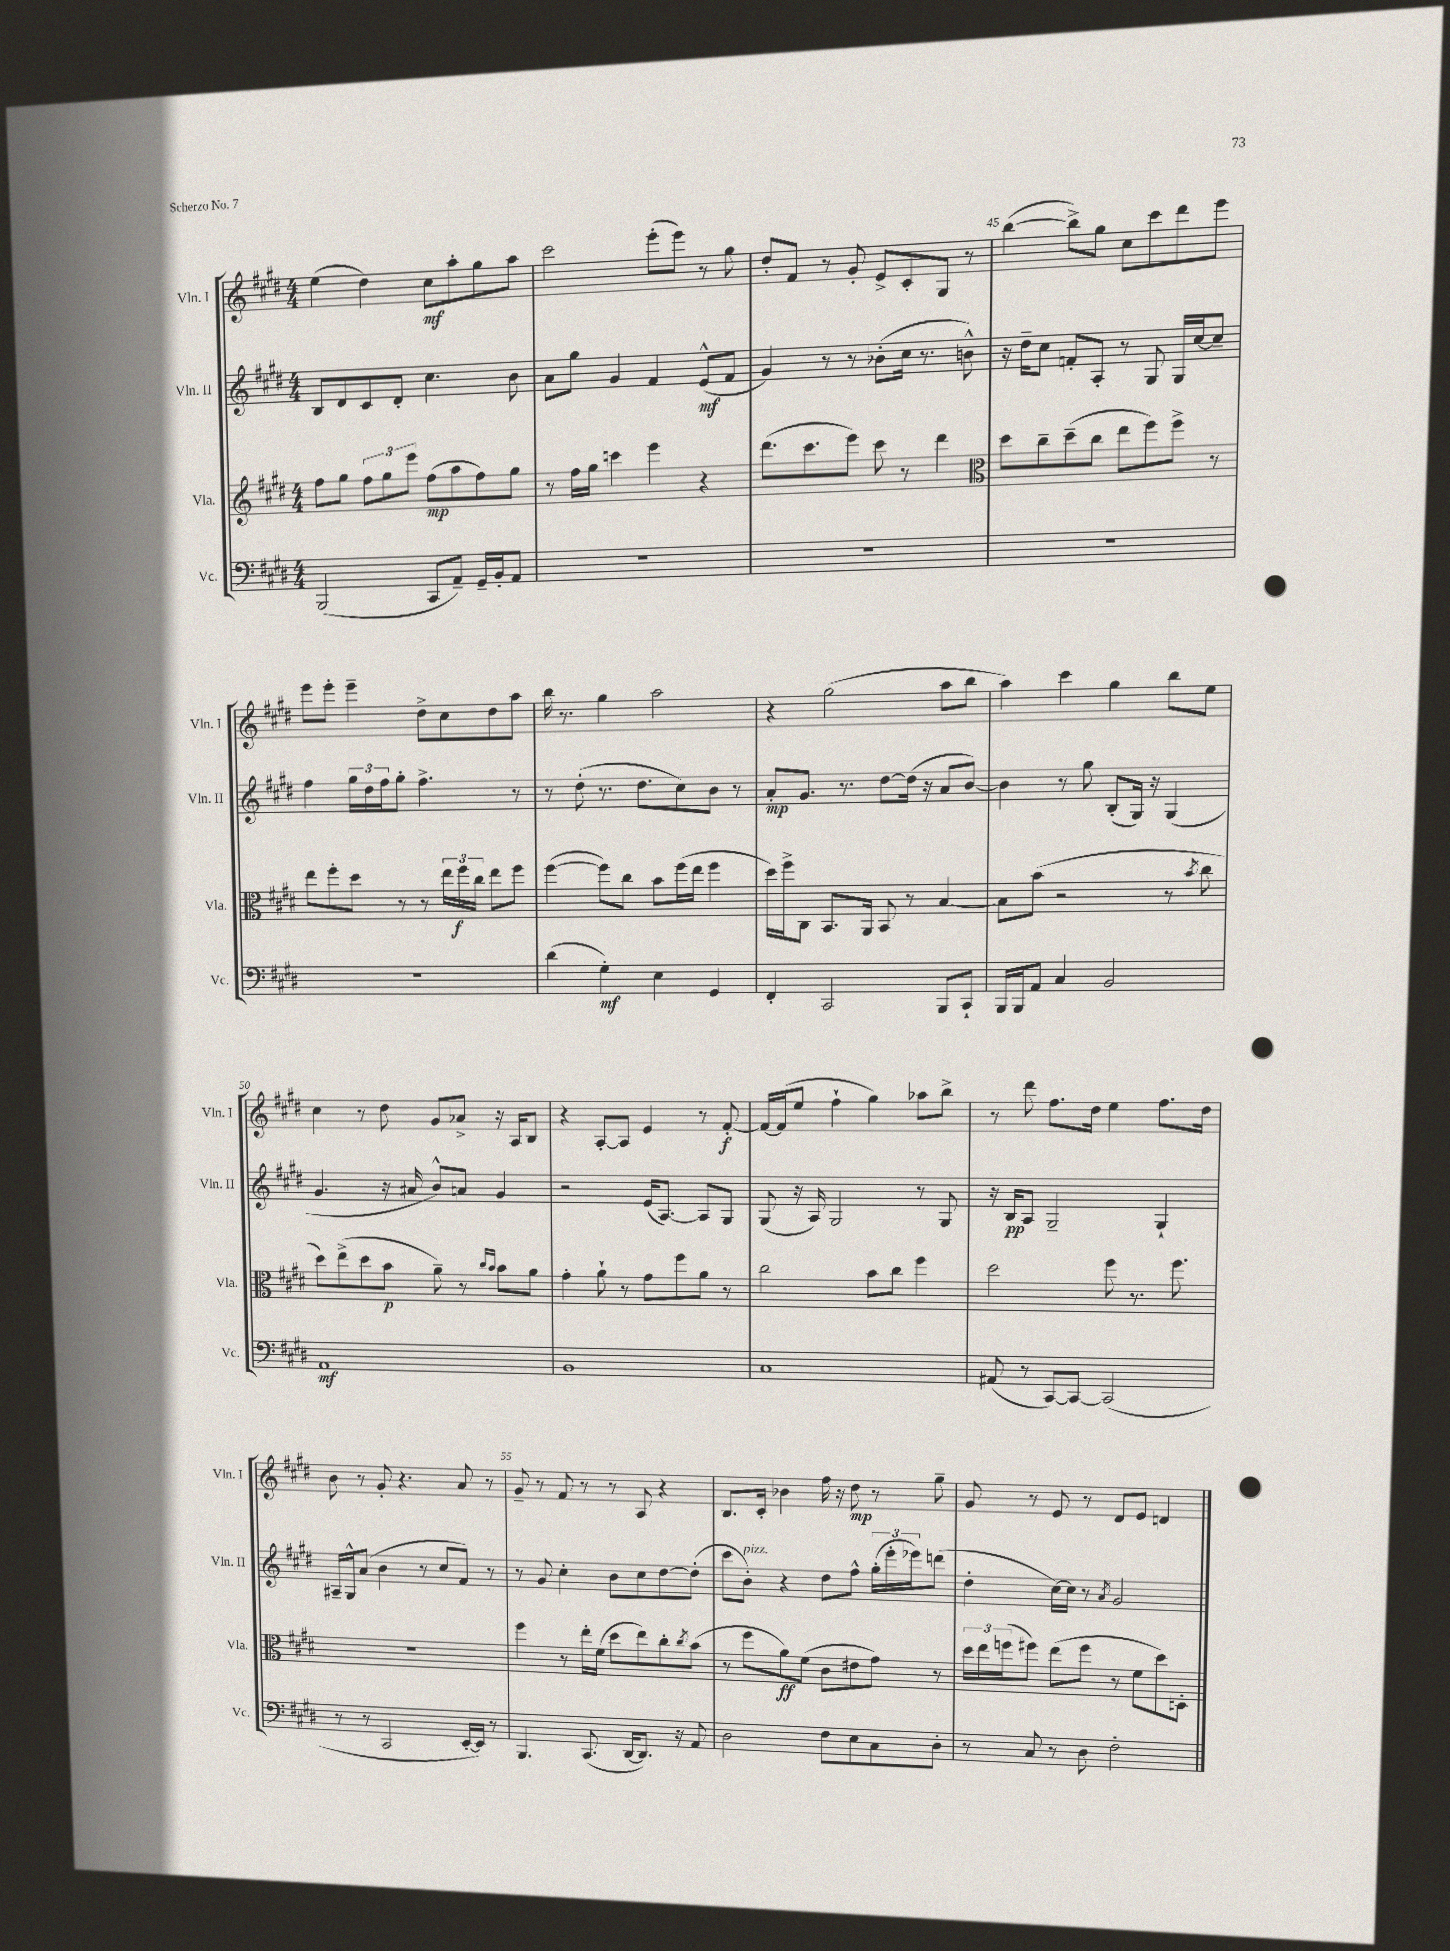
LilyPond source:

<<
\new StaffGroup <<
\new Staff = "s0" \with { instrumentName = "Vln. I" shortInstrumentName = "Vln. I" } {
    \clef treble \key e \major \numericTimeSignature \time 4/4
    e''4( dis''4) cis''8\mf a''8-. gis''8 a''8 |
    cis'''2 e'''8-.( e'''8) r8 gis''8 |
    dis''8-. fis'8 r8 gis'8-. e'8-> cis'8-. gis8 r8 |
    b''4~( b''8->) gis''8 cis''8 cis'''8 dis'''8 e'''8 |
    e'''8 e'''8-. e'''4-- dis''8-> cis''8 dis''8 a''8 |
    b''16 r8. gis''4 a''2 |
    r4 gis''2( a''8 b''8 |
    a''4) cis'''4 gis''4 b''8 e''8 |
    cis''4 r8 dis''8 gis'8 aes'8-> r16 a16 b8 |
    r4 a8~-. a8 e'4 r8 fis'8~-.\f |
    fis'16~ fis'16( e''8 fis''4-! gis''4) aes''8 b''8-> |
    r8 dis'''8 fis''8. dis''16 e''4 fis''8. dis''16 |
    b'8 r8 gis'8-. r4. a'8 r8 |
    gis'8-- r8 fis'8 r8 r8 a8 r4 |
    b8. cis'16-. bes'4 fis''16 r16 dis''8\mp r8 gis''8-- |
    gis'8 r8 e'8 r8 dis'8 e'8 d'4 \bar "|." |
}
\new Staff = "s1" \with { instrumentName = "Vln. II" shortInstrumentName = "Vln. II" } {
    \clef treble \key e \major \numericTimeSignature \time 4/4
    b8 dis'8 cis'8 dis'8-. cis''4. b'8 |
    a'8 gis''8 gis'4 fis'4 e'8-^\mf( fis'8 |
    gis'4) r8 r8 bes'8-.( cis''16 r8. b'8-^) |
    r16 dis''16-- cis''8 f'8-. a8-. r8 gis8 gis16 cis''16~ cis''8-- |
    fis''4 \tuplet 3/2 { gis''16 dis''16 fis''16 } gis''8-. fis''4.-> r8 |
    r8 dis''8-.( r8. dis''8. cis''8) b'8 r8 |
    a'8-.\mp gis'8. r8. dis''8~ dis''16( r16 a'8 b'8~) |
    b'4 r8 gis''8 b8-.( gis16) r16 gis4( |
    gis'4. r16 ais'16 b'8-^) a'8 gis'4 |
    r2 e'16( a8.~) a8 gis8 |
    gis8( r16 a16) gis2 r8 gis8 |
    r16 b16\pp a8 gis2-- gis4-! |
    ais16-- gis16-^ a'8( b'4 r8 cis''8 fis'8) r8 |
    r8 gis'8 cis''4-. b'8 cis''8 dis''8~ dis''8-.( |
    cis'''8 b'8-.^\markup { \italic "pizz." }) r4 dis''8 fis''8-^ \tuplet 3/2 { gis''16-.( e'''16-. ees'''16) } d'''8( |
    dis''4-. cis''16~) cis''16 r8 \acciaccatura { a'8 } gis'2 \bar "|." |
}
\new Staff = "s2" \with { instrumentName = "Vla." shortInstrumentName = "Vla." } {
    \clef treble \key e \major \numericTimeSignature \time 4/4
    fis''8 gis''8 \tuplet 3/2 { fis''8 gis''8 e'''8 } fis''8\mp( a''8 fis''8) gis''8 |
    r8 fis''16 gis''16 c'''4 e'''4 r4 |
    dis'''8.( cis'''8. e'''8) cis'''8 r8 dis'''4 |
    \clef alto dis''8 cis''8-- dis''8--( cis''8 e''8 fis''8) fis''8-> r8 |
    e''8 fis''8-. dis''8 r8 r8 \tuplet 3/2 { e''16 fis''16\f cis''16 } e''8 fis''8 |
    fis''4~( fis''8) cis''8 b'8 fis''16( e''16 fis''4 |
    dis''16) fis''16-> cis8 b,8. a,16 b,8 r8 b4~ |
    b8 b'8( r2 r8 \acciaccatura { b'8 } cis''8 |
    dis''8) e''8->( dis''8 b'8\p a'8--) r8 \grace { cis''16 b'16 } b'8 a'8 |
    gis'4-. a'8-! r8 gis'8 fis''8 a'8 r8 |
    cis''2 b'8 cis''8 fis''4 |
    dis''2 fis''8 r8. fis''8. |
    R1 |
    fis''4 r8 e''16-. fis'16( dis''8 e''8) cis''8-. \acciaccatura { cis''8 } b'8( |
    r8 fis''8 a'8\ff) fis'8( cis'8 eis'8 gis'8) r8 |
    \tuplet 3/2 { dis''16 e''16 f''16( } fis''8) e''8( fis''8 r8 fis'8 dis''8) d8-. \bar "|." |
}
\new Staff = "s3" \with { instrumentName = "Vc." shortInstrumentName = "Vc." } {
    \clef bass \key e \major \numericTimeSignature \time 4/4
    b,,2( cis,8 a,8--) gis,16-- b,16-. a,8 |
    R1 |
    R1 |
    R1 |
    R1 |
    dis'4( gis4-.\mf) e4 gis,4 |
    fis,4-. cis,2 b,,8 cis,8-! |
    b,,16 b,,16 a,8 cis4 b,2 |
    a,1\mf |
    b,1 |
    cis1 |
    ais,8( r8 cis,8~) cis,8~ cis,2( |
    r8 r8 cis,2 e,16~-. e,16) r8 |
    b,,4. cis,8.( dis,16~ dis,8.) r16 a,8 |
    dis2 fis8 e8 cis8 dis8-. |
    r8 cis8 r8 dis8 fis2-. \bar "|." |
}
>>
>>
\layout { \context { \Score currentBarNumber = #42 \override BarNumber.break-visibility = ##(#f #t #t) barNumberVisibility = #(every-nth-bar-number-visible 5) } }
